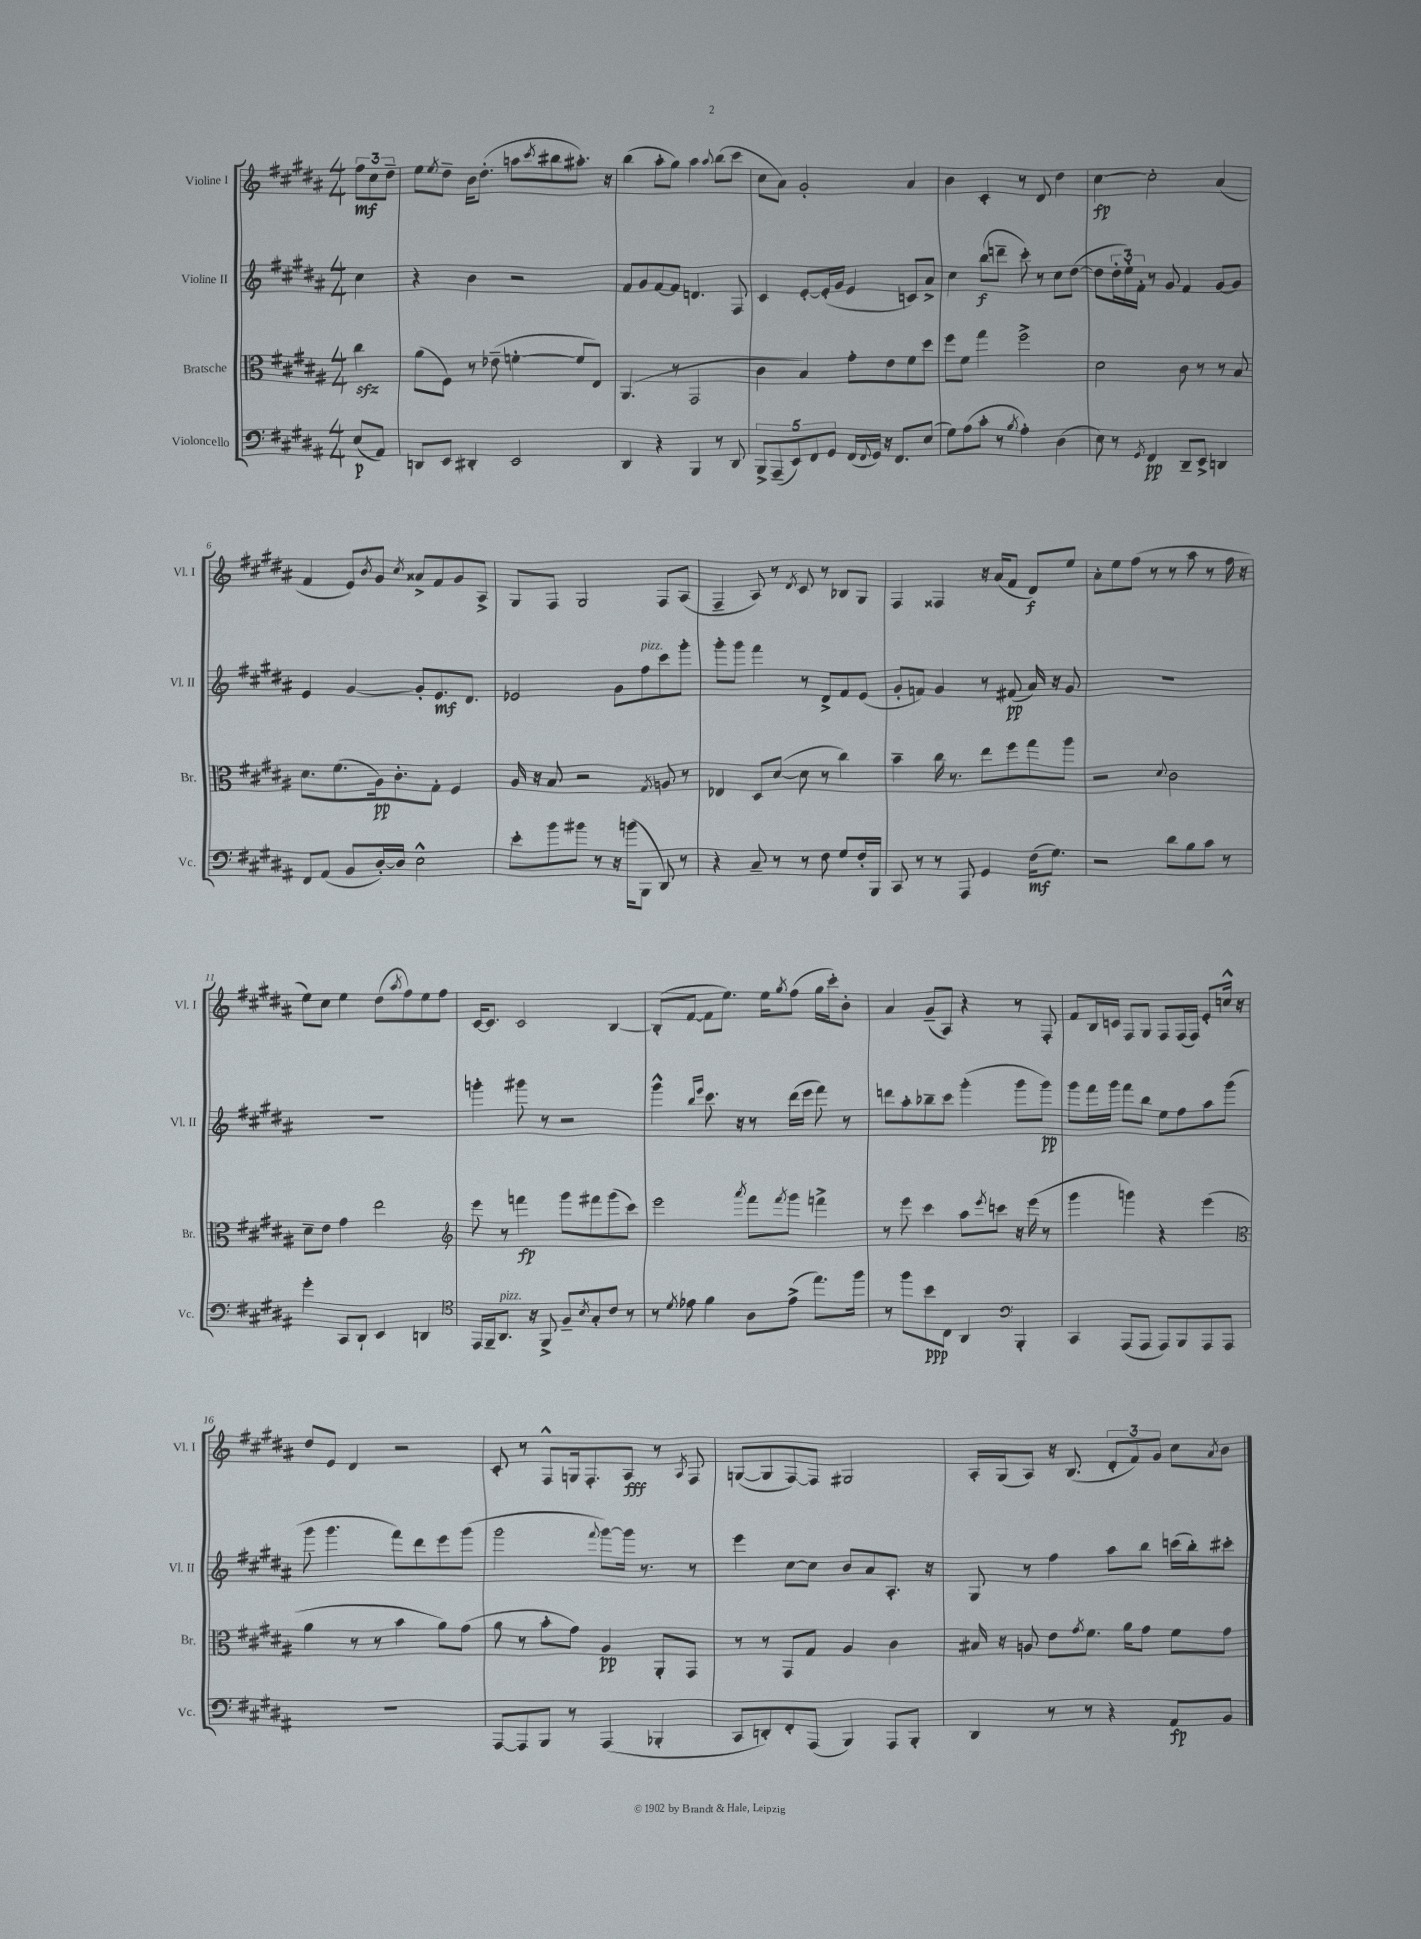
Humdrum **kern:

**kern	**kern	**kern	**kern
*staff4	*staff3	*staff2	*staff1
*clefF4	*clefC3	*clefG2	*clefG2
*k[f#c#g#d#a#]	*k[f#c#g#d#a#]	*k[f#c#g#d#a#]	*k[f#c#g#d#a#]
*M4/4	*M4/4	*M4/4	*M4/4
(8E	4cc#	4cc#	12ff#
.	.	.	12cc#
8AA#)	.	.	.
.	.	.	12dd#~
=	=	=	=
8DD	(8a#	4r	8ee
.	.	.	8qee
8EE	8F#)	.	8dd#~
4DD#'	8r	4b	16b
.	.	.	(8.dd#'
.	(8e-~	.	.
2EE	[4f'	2r	8aa
.	.	.	8qccc#
.	.	.	8bb#
.	8f]	.	8.aa#')
.	8E)	.	.
.	.	.	16r
=	=	=	=
4DD#	(4.AA#	8f#	(4bb
.	.	8g#	.
4r	.	[8f#	8aa#'
.	8r	8f#]	8gg#)
4BBB	2GG#	4.d	4aa#
.	.	.	8qqaa#
8r	.	.	(8bb
8DD#	.	8F#	8ccc#
=	=	=	=
10BBB^	4c#	4c#	8cc#
(10AAA#~	.	.	.
.	.	.	8a#)
10EE)	.	.	.
.	4B)	[8e'	2g#'
10FF#	.	.	.
.	.	(16e']	.
10GG#	.	.	.
.	.	16g#	.
(16FF#	8g#'	4e	.
8qqFF#	.	.	.
16GG#)	.	.	.
16r	8e	.	.
8.FF#	.	.	.
.	8f#	8c)	4a#
(8E	8dd#	8a#^	.
=	=	=	=
8G#)	8ff#	4cc#	4b
(8A#	8f#	.	.
8c#'	4gg#	(8bb	4c#'
8r	.	8ddd~	.
8qB	.	.	.
4A#')	2ff#^	8ccc#')	8r
.	.	8r	8d#
(4D#	.	8cc#	4dd#
.	.	([8dd#	.
=	=	=	=
8E)	2d#	8dd#]	[4cc#
8r	.	24dd#'	.
.	.	24ee')	.
.	.	24f#'	.
8qGG#	.	.	.
4FF#	.	8r	2cc#']
.	.	8g#	.
8DD#~	8c#	4f#	.
8EE^	8r	.	.
4DD	8r	[8g#	(4a#
.	8B	8g#]	.
=	=	=	=
8FF#	8.d#	4e	4f#
(8AA#	.	.	.
.	(8.f#	.	.
8BB	.	[4g#	8e)
.	.	.	8qb
[16D#')	16A#)	.	8g#
16D#]	8.c#'	.	.
.	.	.	8qcc#
2E^^	.	8g#']	8a##^
.	8G#'	8.e	8f#
.	4F#	.	8g#
.	.	8.d#	.
.	.	.	8A#^
=	=	=	=
8e'	16A#	2e-	8G#
.	16r	.	.
8b	8B	.	8F#
8b#	2r	.	2G#
8r	.	.	.
16r	.	8g#	.
(16b	.	.	.
8BBB	.	8ff#	.
.	8qG#	.	.
8DD#)	8A	8ccc#	8F#
8r	8r	8ggg#'	(8A#
=	=	=	=
4r	4E-	8ggg#'	4F#~
.	.	8ggg#	.
8C#~	8D#	4fff#	8A#)
8r	([8d#	.	8r
.	.	.	8qd#
8r	8d#]	8r	8c#
8F#	8r	8d#^	8r
8G#	4cc#)	8f#	8B-
16F#'	.	(8e	8G#
16BBB	.	.	.
=	=	=	=
8CC#	4b~	8g#'	4F#
8r	.	8f)	.
8r	16cc#	4g#	4F##
.	8.r	.	.
8AAA#	.	.	.
4GG#	8ee	8r	16r
.	.	.	(16a#
.	8ff#	(8f#	8f#
(16F#	8gg#	16a#)	8d#)
8.G#)	.	16r	.
.	8aa#	8g#	8ee
=	=	=	=
2r	2r	1r	8a#'
.	.	.	8ee
.	.	.	(8ff#
.	.	.	8r
.	8qqd#	.	.
8d#	2c#	.	8r
8B	.	.	8aa#
8c#	.	.	8r
8r	.	.	16ff#
.	.	.	16r
=	=	=	=
4g#'	8d#~	1r	8ee)
.	8e	.	8cc#
8CC#	4g#	.	4ee
8DD#`	.	.	.
4EE	2ee	.	(8dd#
.	.	.	8qaa#
.	.	.	8ff#)
4DD	.	.	8ee
.	.	.	8ff#
=	=	=	=
*clefC4	*clefG2	*	*
16EE	8eee	4ggg'	[16c#
16FF#~	.	.	8.c#]
8.AA#	8r	.	.
.	4fff	8ggg#	2c#
16r	.	.	.
8FF#^	.	8r	.
8F#~	8ggg#	2r	.
8qB	.	.	.
8G#'	8fff#	.	.
8c#	(8ggg#	.	[4B
8r	8ccc#)	.	.
=	=	=	=
8r	2eee	4ggg#^^	(8B']
8qd#	.	.	.
8e-	.	.	[8f#
.	.	16qqbb	.
.	.	16qqeee	.
4f#	.	8.ccc#	8f#]
.	.	.	8.ee)
.	.	16r	.
.	8qaaa#	.	.
8A#	8fff#	8r	.
.	.	.	16ee
.	8qfff#	.	8qgg#
(8e-^	8ggg#	(16ddd#	(8ff#
.	.	16eee	.
8.ee)	4fff^	8fff#)	16gg#
.	.	.	16ccc#')
.	.	8r	8b'
16ff#	.	.	.
=	=	=	=
8r	8r	8ddd	4a#
8ff#	8eee	8aa#'	.
8b	4ccc#	8bb-~	(8g#~
8C#	.	8ccc#	8A#)
4AA#	8aa#	(4ggg#'	4r
.	8qeee	.	.
.	8ccc	.	.
*clefF4	*	*	*
4BBB'	16r	8ggg#	8r
.	(16eee	.	.
.	8r	8ggg#)	8F#'
=	=	=	=
4CC#	4ggg#	8ggg#	8f#
.	.	16fff#	16B
.	.	16ggg#	16c
(8AAA#	4ggg)	8fff#	8F#
8AAA#	.	8bb	8G#
8AAA#)	4r	8ee	8F#
8BBB	.	8ff#	(16F#
.	.	.	16F#)
8AAA#	(4eee	8aa#	8e'
8AAA#	.	(8ggg#	16cc^^
.	.	.	16r
=	=	=	=
*	*clefC3	*	*
1r	4a#	8ggg#	8dd#
.	.	4.ggg#	8e
.	8r	.	4d#
.	8r	.	.
.	4b	8fff#)	2r
.	.	8ddd#	.
.	8a#)	8eee	.
.	(8g#	(8ggg#	.
=	=	=	=
[8AAA#	8a#	2ggg#	8c#'
8AAA#]	8r	.	8r
8BBB	8b'	.	8F#^^
8r	8g#)	.	16G
.	.	.	8.F#'
.	.	8qqfff#	.
(4AAA#	4A#	[8ggg#)	.
.	.	16ggg#]	8A#
.	.	8.r	.
4BBB-'	8AA#'	.	8r
.	.	.	8qA#
.	8GG#	8r	8F#
=	=	=	=
8CC#	8r	4eee	([8G
8DD')	8r	.	8G]
8FF#'	8GG#	[8cc#	[8F#)
(8AAA#	8G#	8cc#]	8F#]
4BBB)	4A#	8b	2G#
.	.	8a#	.
8AAA#	4c#	8.A#'	.
8BBB'	.	.	.
.	.	16r	.
=	=	=	=
4DD#	16B#	8G#	16A#'
.	16r	.	(16G#
.	8A	8r	8A#)
8r	8e	4ff#	16r
.	.	.	(8.B
.	8qg#	.	.
8r	8.f#	.	.
4r	.	8aa#	12d#'
.	16a#	.	.
.	.	.	12f#)
.	8g#	8bb	.
.	.	.	12g#
8AA#	8f#	(16ccc	8cc#
.	.	16bb')	.
.	.	.	8qa#
8BB	8g#	8ccc#'	8b
==	==	==	==
*-	*-	*-	*-
